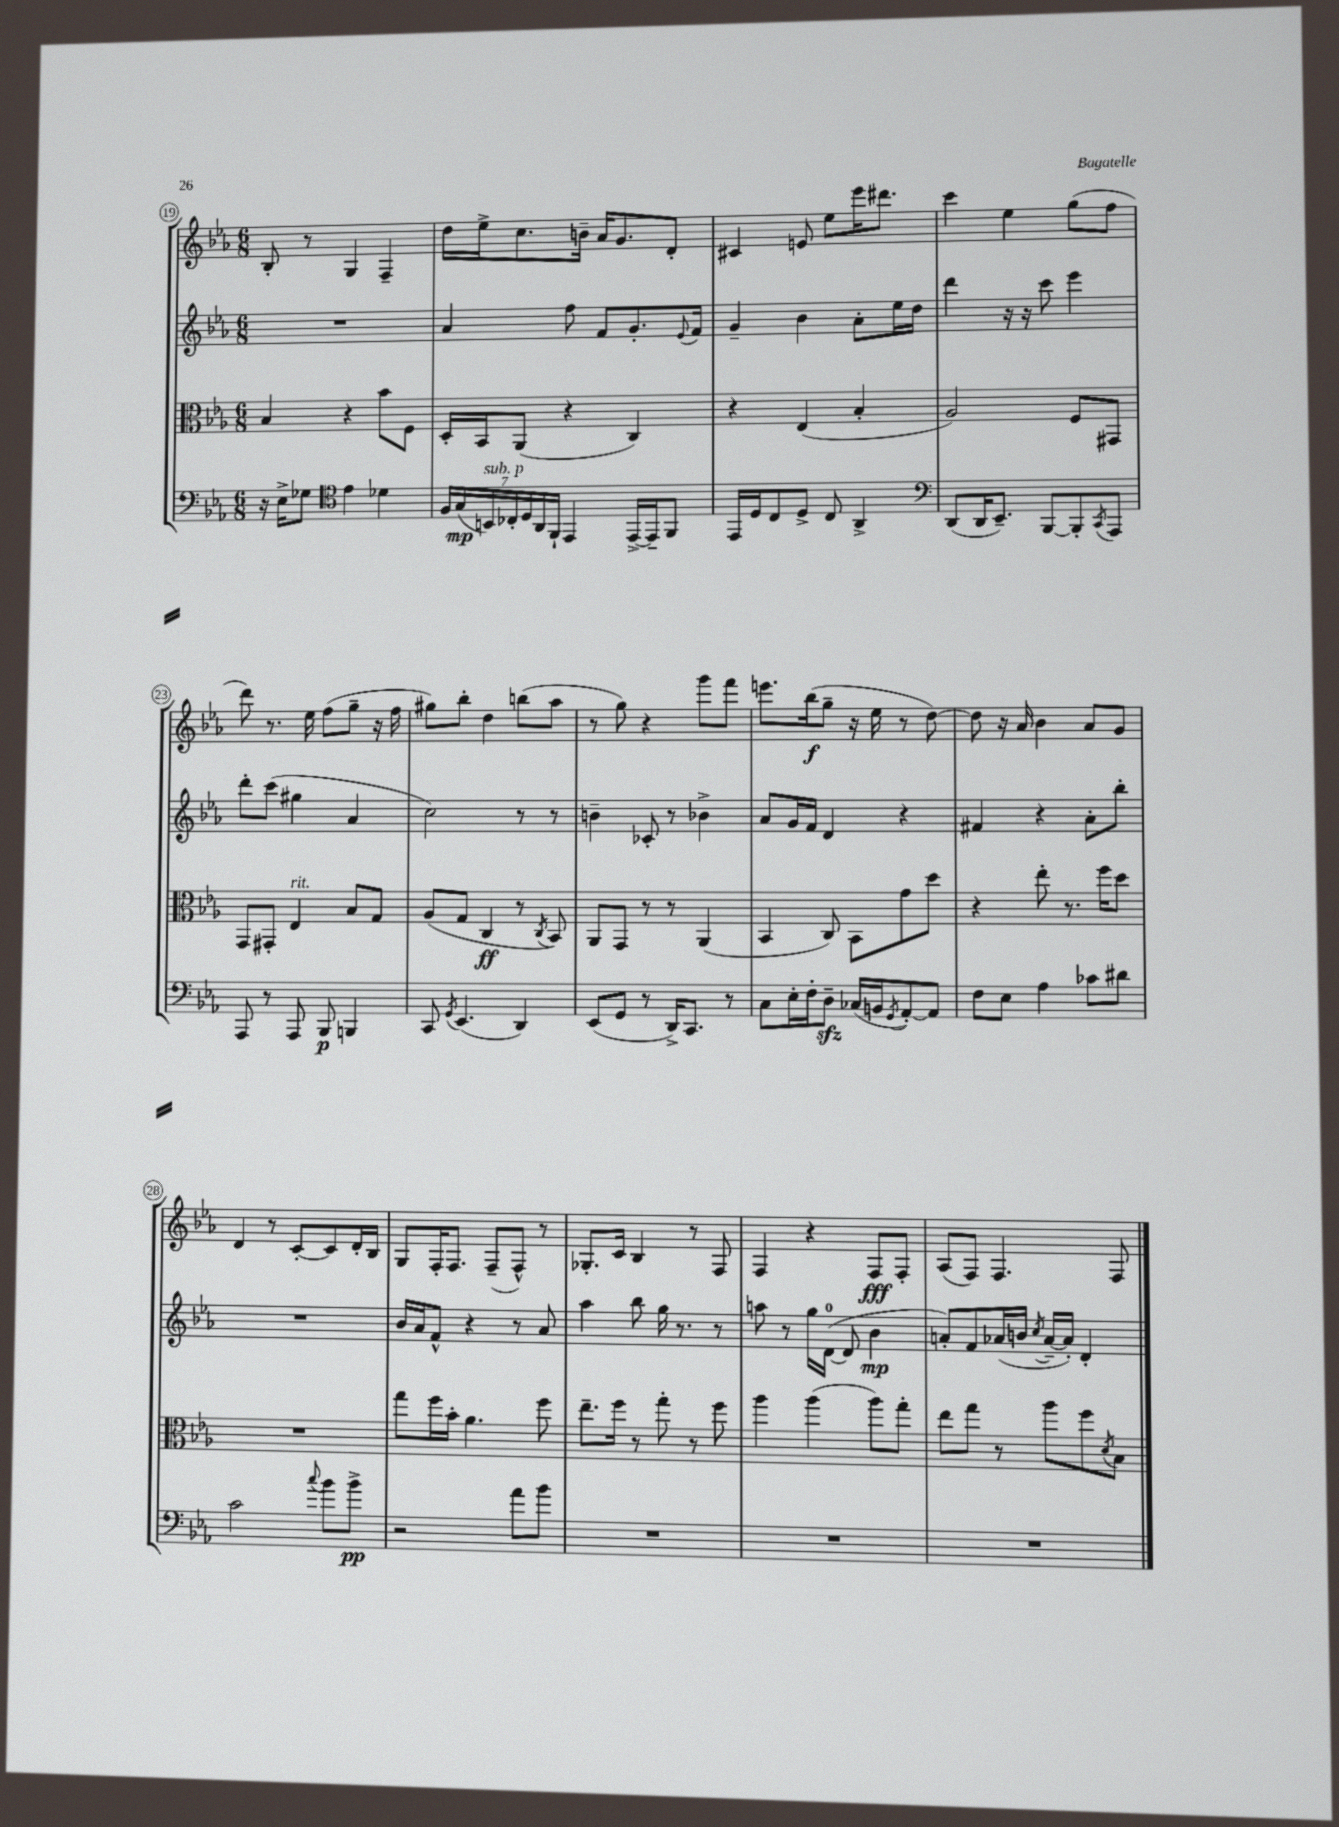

**kern	**kern	**kern	**kern
*staff4	*staff3	*staff2	*staff1
*clefF4	*clefC3	*clefG2	*clefG2
*k[b-e-a-]	*k[b-e-a-]	*k[b-e-a-]	*k[b-e-a-]
*M6/8	*M6/8	*M6/8	*M6/8
16r	4B-/	2.r	8B-'/
16E-^\LK	.	.	.
8G-\J	.	.	8r
*clefC4	*	*	*
4e-\	4r	.	4G/
4d-\	8b-\L	.	4F~/
.	8F\J	.	.
=	=	=	=
28F/LL	16D'/LL	4a-/	16dd\LL
(28G/	.	.	.
.	16BB-/J	.	16ee-^\J
28BB/)	.	.	.
28C-'/	.	.	.
.	(8AA-/J	.	8.cc\
28D/	.	.	.
28AA-/	.	.	.
28FF`/JJ	.	.	.
4EE-/	4r	8ff\	.
.	.	.	16b~\Jk
.	.	8f/L	16a-/LK
.	.	.	8.g/
[16EE-^/LL	4C/)	8.g'/	.
16EE-~/]J	.	.	.
8FF/J	.	.	8d'/J
.	.	8qqe-/	.
.	.	16f/Jk	.
=	=	=	=
16EE-/LL	4r	4g~/	4c#/
16D/J	.	.	.
8C/	.	.	.
8D^/J	(4E-/	4b-\	8e/
8C/	.	.	8ee-\L
4AA-^/	4B-'/	8a-'\L	16eee-\K
.	.	.	8.ddd#\J
.	.	16ee-\L	.
.	.	16dd\JJ	.
=	=	=	=
*clefF4	*	*	*
(8DD/L	2A-/)	4ddd\	4ccc\
16DD/K	.	.	.
8.EE-~/J)	.	.	.
.	.	16r	4ee-\
.	.	16r	.
[8BBB-/L	.	8ccc\	.
8BBB-'/]	8F/L	4eee-\	(8gg\L
8qCC/	.	.	.
8AAA-/J	8GG#/J	.	8ff\J
=	=	=	=
8AAA-/	8GG/L	8ddd'\L	8ddd\)
8r	8GG#'/J	(8ccc\J	8.r
8AAA-/	4E-/	4gg#\	.
.	.	.	16ee-\
8BBB-/	.	.	(8ff\L
4BBB/	8B-/L	4a-/	8gg~\J
.	8G/J	.	16r
.	.	.	16ff\
=	=	=	=
8CC/	(8A-/L	2cc\)	8gg#\L)
8qGG/	.	.	.
(4.EE-/	8G/J	.	8bb-'\J
.	4C/	.	4dd\
4DD/)	8r	8r	(8bb\L
.	8qC/	.	.
.	8BB-/)	8r	8aa-\J
=	=	=	=
(8EE-/L	8AA-/L	4b~\	8r
8GG/J	8GG/J	.	8gg\)
8r	8r	8c-'/	4r
16DD^/LK)	8r	8r	.
8.CC/J	.	.	.
.	(4AA-/	4b-^\	8ggg\L
8r	.	.	8fff\J
=	=	=	=
8C\L	4BB-/	8a-/L	8.eee\L
16E-'\L	.	16g/L	.
16F'\J	.	16f/JJ	(16bb-\k
8D~\J	8C/)	4d/	8gg~\J
(16C-/LL	8BB-\L	.	16r
16BB/J	.	.	16ee-\
8qGG/	.	.	.
[8AA-'/)	8g\	4r	8r
8AA-/]J	8dd\J	.	[8dd\)
=	=	=	=
8F\L	4r	4f#/	8dd\]
8E-\J	.	.	16r
.	.	.	16a-/
4A-\	8ee-'\	4r	4b-\
.	8.r	.	.
8c-\L	.	8a-'\L	8a-/L
.	16ff\LK	.	.
8d#\J	8dd\J	8bb-'\J	8g/J
=	=	=	=
2c\	2.r	2.r	4d/
.	.	.	8r
.	.	.	[8c'/L
8qqcc/	.	.	.
8b-\L	.	.	8c/]
8b-^\J	.	.	16d'/L
.	.	.	16B-/JJ
=	=	=	=
2r	8gg\L	16b-/LL	8G/L
.	.	16a-/J	.
.	16ff\L	8f^^/J	16F'/K
.	16b-'\JJ	.	8.F/J
.	4.a-\	4r	.
.	.	.	(8F~/L
8a-\L	.	8r	8F^^/J)
8b-\J	8ff\	8a-/	8r
=	=	=	=
2.r	8.ee-~\L	4aa-\	8.G-'/L
.	16ff\Jk	.	16c/Jk
.	8r	8bb-\	4B-/
.	8gg'\	16gg\	.
.	.	8.r	.
.	8r	.	8r
.	8ff\	8r	8F/
=	=	=	=
2.r	4aa-\	8aa\	4F/
.	.	8r	.
.	(4aa-\	16gg\LL	4r
.	.	([16d\JJ	.
.	.	8d/]	.
.	8aa-\L)	4b-\	8F/L
.	8gg'\J	.	8F'/J
=	=	=	=
2.r	8ee-\L	8a'/L)	(8A-/L
.	8gg\J	8f/	8F/J)
.	8r	(16a-/L	4.F/
.	.	16b/JJ	.
.	.	8qcc/	.
.	8aa-\L	[16a-~/LL	.
.	.	16a-'/]JJ)	.
.	8ff\	4d'/	.
.	8qd/	.	.
.	8B-\J	.	8F/
==	==	==	==
*-	*-	*-	*-
